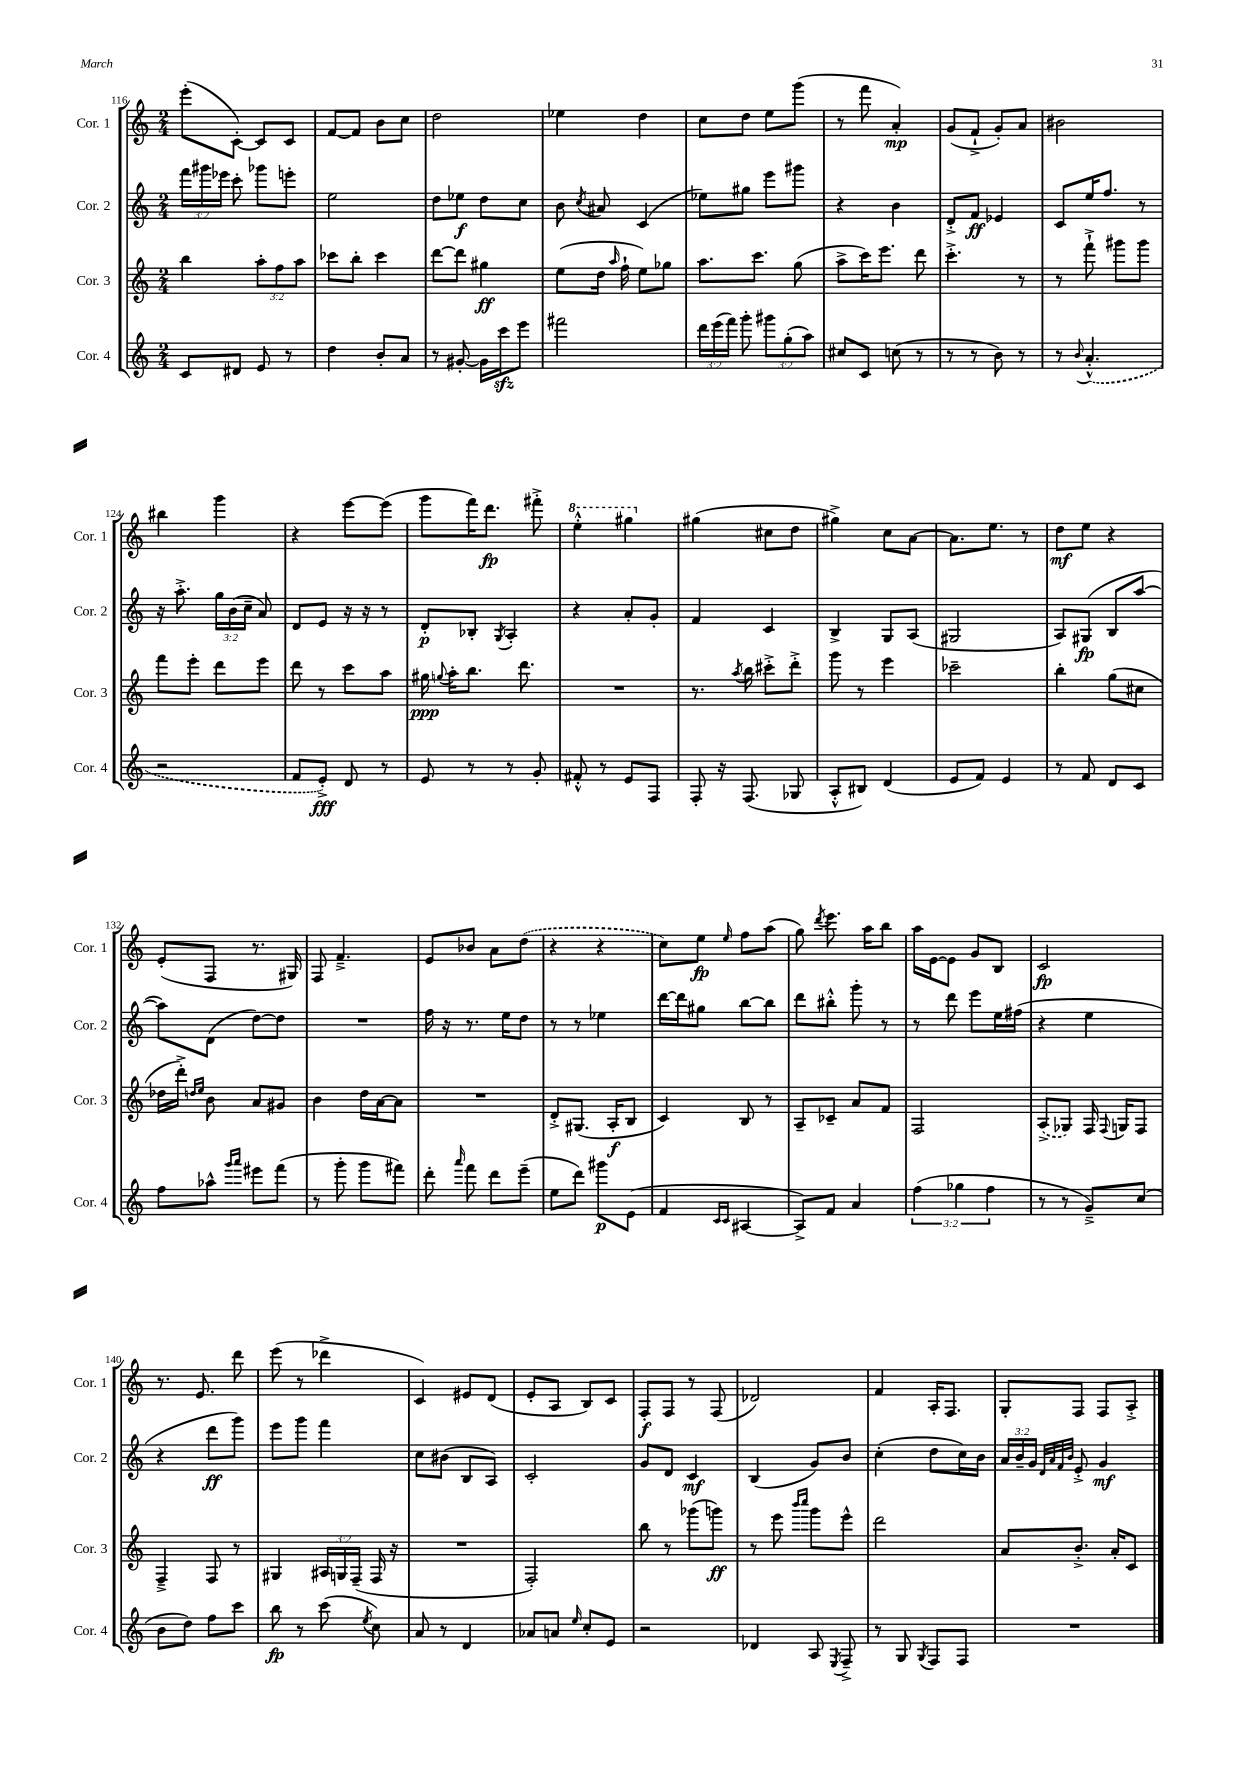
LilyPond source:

<<
\new StaffGroup <<
\new Staff = "s0" \with { instrumentName = "Cor. 1" shortInstrumentName = "Cor. 1" } {
    \clef treble \key c \major \numericTimeSignature \time 2/4
    \autoBeamOff e'''8[-.( c'8]~-.) c'8[ c'8] |
    f'8[~ f'8] b'8[ c''8] |
    d''2 |
    ees''4 d''4 |
    c''8[ d''8] e''8[ g'''8]( |
    r8 f'''8 a'4-.\mp) |
    g'8[( f'8]-!-> g'8[-.) a'8] |
    bis'2 |
    bis''4 g'''4 |
    r4 e'''8[~ e'''8]( |
    g'''8[ f'''16) d'''8.]\fp fis'''8-.-> |
    \ottava #1 e'''4-.-^ gis'''4 \ottava #0 |
    gis''4( cis''8[ d''8] |
    gis''4->) c''8[ a'8]~ |
    a'8.[ e''8.] r8 |
    d''8[\mf e''8] r4 |
    e'8[-.( f8] r8. gis16) |
    f8 f'4.---> |
    e'8[ bes'8] a'8[ \once \slurDashed d''8]( |
    r4 r4 |
    c''8[) e''8]\fp \grace { e''16 } f''8[ a''8]( |
    g''8) \acciaccatura { d'''8 } e'''8. a''16[ b''8] |
    a''16[ e'16~ e'8] g'8[ b8] |
    c'2\fp |
    r8. e'8. d'''8 |
    e'''8( r8 des'''4-> |
    c'4) eis'8[ d'8]( |
    e'8[-. a8] b8[) c'8] |
    f8[-.\f f8] r8 f8( |
    des'2) |
    f'4 a16[-. f8.] |
    g8[-. f8] f8[ a8]-.-> \bar "|." |
}
\new Staff = "s1" \with { instrumentName = "Cor. 2" shortInstrumentName = "Cor. 2" } {
    \clef treble \key c \major \numericTimeSignature \time 2/4 \override Staff.TupletNumber.text = #tuplet-number::calc-fraction-text
    \autoBeamOff \tuplet 3/2 { f'''16[ gis'''16 ees'''16] } c'''8-. ges'''8[ e'''8]-. |
    e''2 |
    d''8[ ees''8]\f d''8[ c''8] |
    b'8 \acciaccatura { c''8 } ais'8 c'4( |
    ees''8[) gis''8] e'''8[ gis'''8] |
    r4 b'4 |
    d'8[-.-> f'8]\ff ees'4 |
    c'8[ e''16 f''8.] r8 |
    r16 a''8.-.-> \tuplet 3/2 { g''16[ b'16( c''16]-- } a'8) |
    d'8[ e'8] r16 r16 r8 |
    d'8[-.\p bes8]-. \acciaccatura { g8 } a4-. |
    r4 a'8[-. g'8]-. |
    f'4 c'4 |
    b4-> g8[ a8]( |
    gis2 |
    a8[) gis8]\fp( b8[ a''8]~ |
    a''8[) d'8]( d''8[~) d''8] |
    R2 |
    f''16 r16 r8. e''16[ d''8] |
    r8 r8 ees''4 |
    d'''16[~ d'''16 gis''8] b''8[~ b''8] |
    d'''8[ bis''8]-.-^ g'''8-. r8 |
    r8 d'''8 e'''8[ e''16 fis''16]( |
    r4 e''4 |
    r4 d'''8[\ff g'''8]) |
    e'''8[ g'''8] f'''4 |
    c''8[ bis'8]( b8[ a8]) |
    c'2-. |
    g'8[ d'8] c'4\mf |
    b4( g'8[) b'8] |
    c''4-.( d''8[ c''16) b'16] |
    \tuplet 3/2 { a'16[ b'16-- g'16] } \grace { d'32[ a'32 f'32 b'32] } e'8-.-> g'4\mf \bar "|." |
}
\new Staff = "s2" \with { instrumentName = "Cor. 3" shortInstrumentName = "Cor. 3" } {
    \clef treble \key c \major \numericTimeSignature \time 2/4 \override Staff.TupletNumber.text = #tuplet-number::calc-fraction-text
    \autoBeamOff b''4 \tuplet 3/2 { a''8[-. f''8 a''8] } |
    ces'''8[ b''8]-. ces'''4 |
    d'''8[~ d'''8] gis''4\ff |
    e''8[( d''16] \grace { a''16 } f''16-! e''8[) ges''8] |
    a''8.[ c'''8.] g''8( |
    a''8[-> c'''16) e'''8.] d'''8 |
    c'''4.-.-> r8 |
    r8 f'''8-!-> gis'''8[ gis'''8] |
    f'''8[ e'''8]-. d'''8[ e'''8] |
    d'''8 r8 c'''8[ a''8] |
    gis''16\ppp \appoggiatura { g''8 } a''16[-. b''8.] d'''8. |
    R2 |
    r8. \acciaccatura { a''8 } b''16 cis'''8[-.-> d'''8]-.-> |
    g'''8 r8 e'''4 |
    ces'''2-- |
    b''4-. g''8[( cis''8] |
    des''16[ d'''16]-.->) \grace { d''16[ e''16] } b'8 a'8[ gis'8] |
    b'4 d''16[ a'16~ a'8] |
    R2 |
    d'8[-.-> gis8.]( a16[-.\f b8] |
    c'4) b8 r8 |
    a8[-- ces'8]-- a'8[ f'8] |
    f2 |
    \once \slurDashed a8[->( ges8]) f16 \appoggiatura { f8 } g16[ f8] |
    f4---> f8 r8 |
    gis4 \tuplet 3/2 { ais16[ g16 f16]--( } f16 r16 |
    R2 |
    f2-.) |
    b''8 r8 ges'''8[( g'''8]\ff) |
    r8 e'''8 \grace { b'''16[ c''''16] } g'''8[ e'''8]-^ |
    d'''2 |
    a'8[ b'8.]-.-> a'16[-. c'8] \bar "|." |
}
\new Staff = "s3" \with { instrumentName = "Cor. 4" shortInstrumentName = "Cor. 4" } {
    \clef treble \key c \major \numericTimeSignature \time 2/4 \override Staff.TupletNumber.text = #tuplet-number::calc-fraction-text
    \autoBeamOff c'8[ dis'8] e'8 r8 |
    d''4 b'8[-. a'8] |
    r8 gis'8~-. gis'16[ c'''16\sfz e'''8] |
    fis'''2 |
    \tuplet 3/2 { d'''16[ e'''16( f'''16]) } g'''8-. \tuplet 3/2 { gis'''8[ g''8-.( a''8]) } |
    cis''8[ c'8] c''8( r8 |
    r8 r8 b'8) r8 |
    r8 \appoggiatura { b'8 } \once \slurDashed a'4.-.-^( |
    r2 |
    f'8[ e'8]-.->\fff) d'8 r8 |
    e'8 r8 r8 g'8-. |
    fis'8-.-^ r8 e'8[ f8] |
    f8-. r16 f8.( ges8 |
    a8[-.-^ bis8]) d'4( |
    e'8[ f'8]) e'4 |
    r8 f'8 d'8[ c'8] |
    f''8[ aes''8]-^ \grace { g'''16[ a'''16] } eis'''8[ f'''8]( |
    r8 g'''8-. g'''8[ fis'''8]) |
    d'''8-. \grace { a'''16 } f'''8 d'''8[ e'''8]--( |
    e''8[ d'''8]) gis'''8[\p e'8]( |
    f'4 \grace { c'16[ c'16] } ais4~ |
    ais8[->) f'8] a'4 |
    \tuplet 3/2 { f''4( ges''4 f''4 } |
    r8 r8 g'8[--->) c''8]( |
    b'8[ d''8]) f''8[ c'''8] |
    b''8\fp r8 c'''8( \acciaccatura { e''8 } c''8) |
    a'8 r8 d'4 |
    aes'8[ a'8] \grace { e''16 } c''8[-. e'8] |
    r2 |
    des'4 a8 \acciaccatura { e8 } f8---> |
    r8 g8 \acciaccatura { g8 } f8[ f8] |
    R2 \bar "|." |
}
>>
>>
\layout { \context { \Score currentBarNumber = #116 } }
